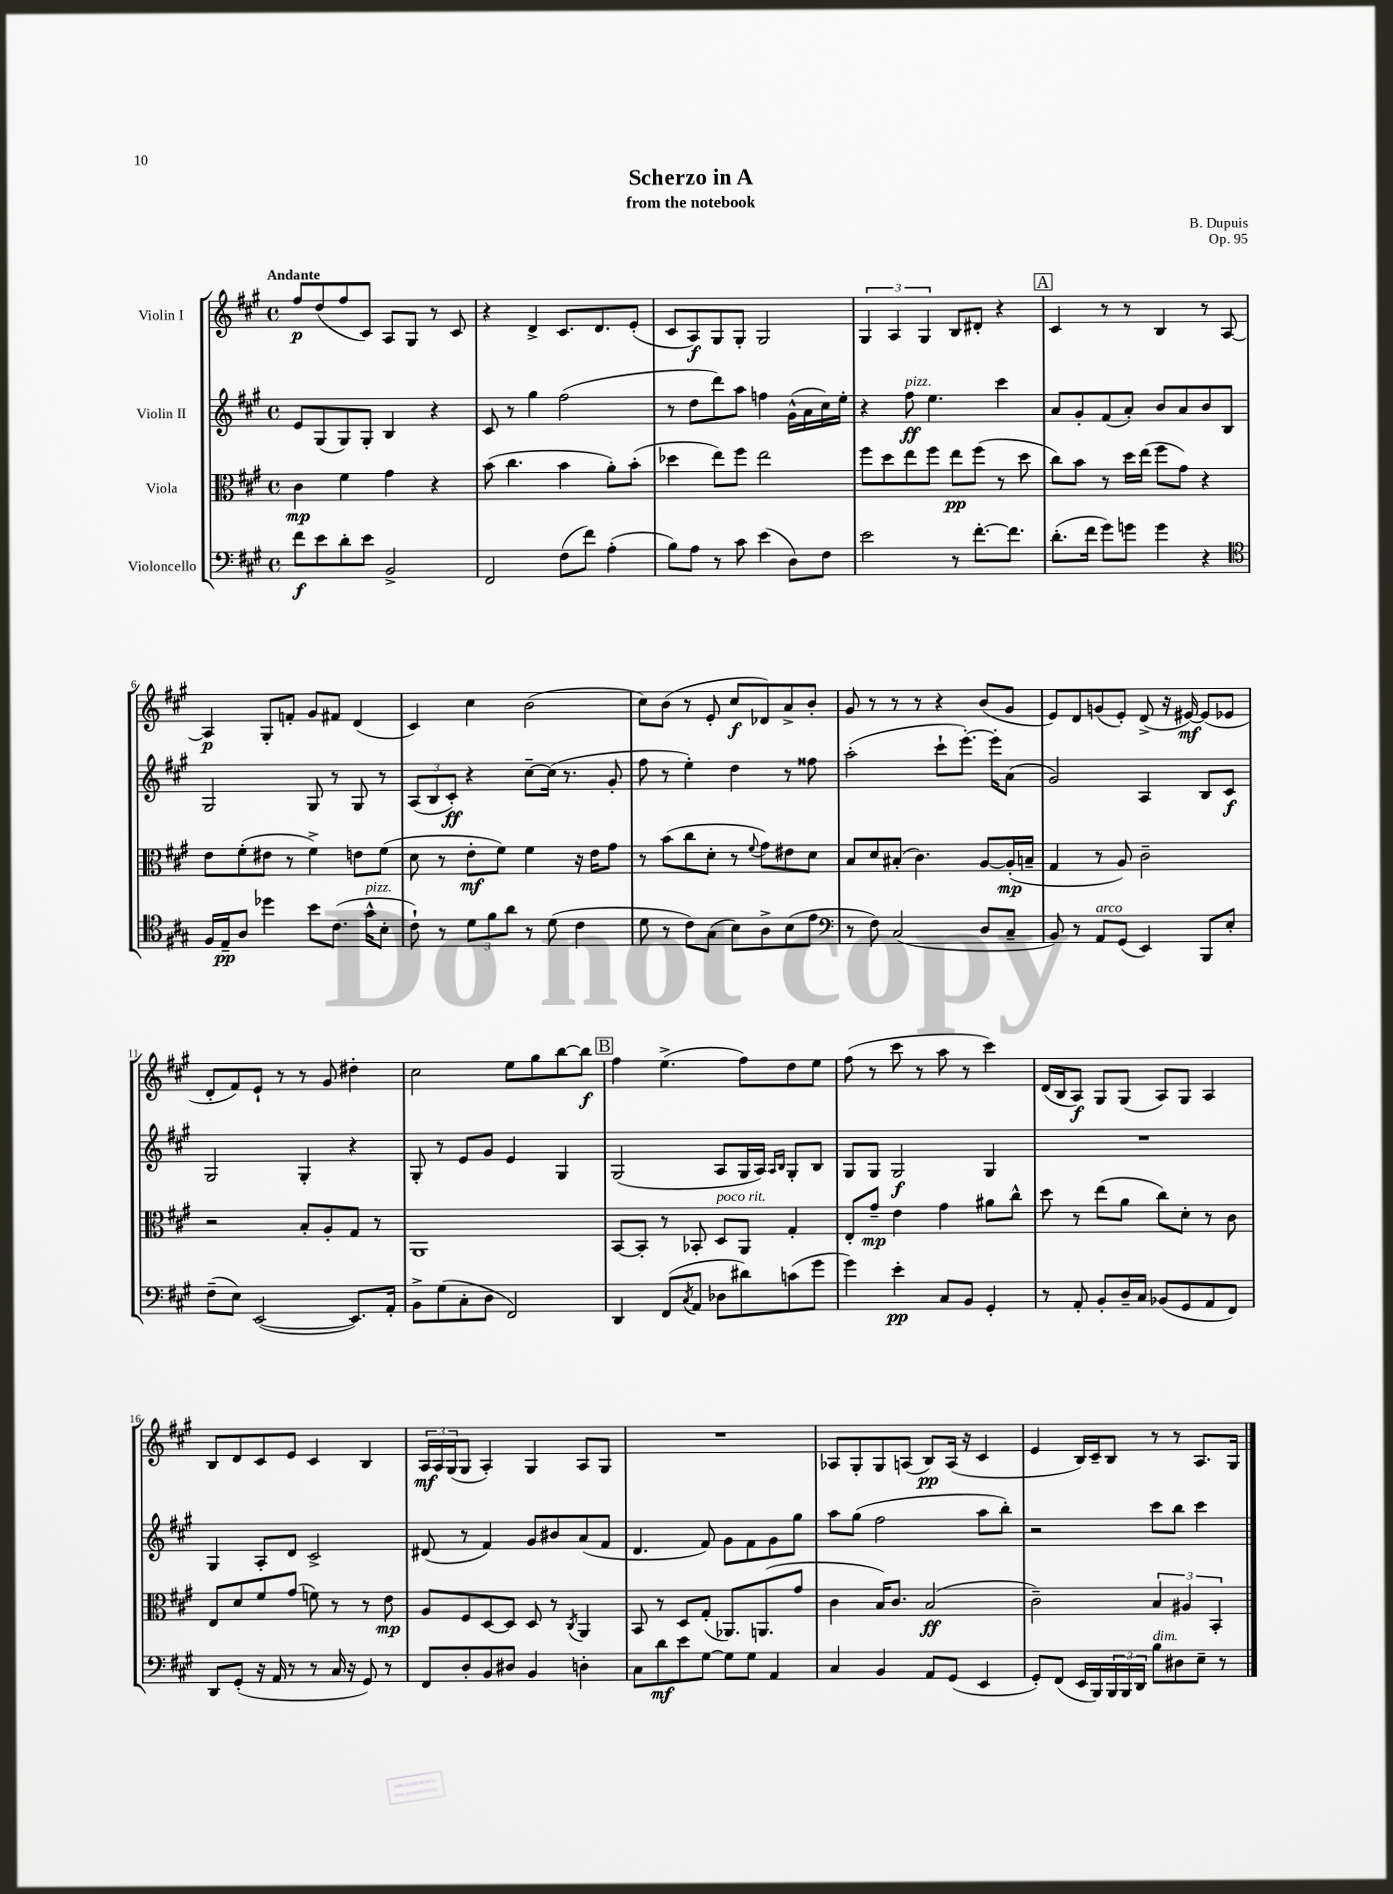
\header { title = "Scherzo in A" composer = "B. Dupuis" subtitle = "from the notebook" opus = "Op. 95" }
<<
\new StaffGroup <<
\new Staff = "s0" \with { instrumentName = "Violin I" } {
    \clef treble \key a \major \defaultTimeSignature \time 4/4 \tempo "Andante"
    fis''8\p d''8( fis''8 cis'8) a8 gis8 r8 cis'8 |
    r4 d'4-> cis'8. d'8. e'8-.( |
    cis'8 a8\f) gis8 gis8-. gis2 |
    \tuplet 3/2 { gis4 a4 gis4 } b8 dis'8-. r4 |
    \mark \markup { \box "A" } cis'4 r8 r8 b4 r8 a8~ |
    a4\p gis8-. f'8-. gis'8 fis'8 d'4( |
    cis'4) cis''4 b'2( |
    cis''8) b'8( r8 e'8-. cis''8\f des'8) a'8-> b'8-. |
    gis'8 r8 r8 r8 r4 b'8( gis'8 |
    e'8) d'8 g'8( e'8-.) d'8->( r16 eis'16~\mf) eis'8( ees'8 |
    d'8-. fis'8) e'8-! r8 r8 gis'8 dis''4-. |
    cis''2 e''8 gis''8 b''8~ b''8\f |
    \mark \markup { \box "B" } fis''4 e''4.->( fis''8) d''8 e''8 |
    fis''8( r8 cis'''8 r8 a''8 r8 cis'''4) |
    d'16( b16 a8\f) gis8 gis8( a8) gis8 a4 |
    b8 d'8 cis'8 e'8 cis'4 b4 |
    \tuplet 3/2 { a16\mf a16 gis16( } gis8 a4-.) gis4 a8 gis8 |
    R1 |
    aes8 gis8-. gis8 a8( b8\pp) a16( r16 cis'4 |
    e'4 b16) cis'16-- b8 r8 r8 a8. gis16 \bar "|." |
}
\new Staff = "s1" \with { instrumentName = "Violin II" } {
    \clef treble \key a \major \defaultTimeSignature \time 4/4
    e'8 gis8( gis8) gis8-. b4 r4 |
    cis'8 r8 gis''4 fis''2( |
    r8 d''8 d'''8) a''8 f''4 gis'16-^( a'16 cis''16) e''16-. |
    r4 fis''8\ff^\markup { \italic "pizz." } e''4. cis'''4 |
    \mark \markup { \box "A" } a'8 gis'8-. fis'8( a'8-.) b'8 a'8 b'8 b8 |
    gis2 gis8 r8 gis8 r8 |
    \tuplet 3/2 { a8( b8 cis'8-.\ff) } r4 cis''8~-- cis''16( r8. gis'8-. |
    fis''8 r8 e''4-.) d''4 r8 fisis''8 |
    a''2-.( cis'''8-! e'''8.~-.) e'''16-. a'8( |
    gis'2) a4 b8 cis'8\f |
    gis2 gis4-. r4 |
    gis8-. r8 e'8 gis'8 e'4 gis4 |
    \mark \markup { \box "B" } gis2( a8 gis16 a16) \grace { a16 b16 } gis8-. b8 |
    gis8 gis8 gis2\f gis4 |
    R1 |
    gis4 a8-. d'8 cis'2-> |
    dis'8( r8 fis'4) gis'8 bis'8 a'8( fis'8 |
    d'4. fis'8) gis'8 fis'8 gis'8 gis''8 |
    a''8 gis''8( fis''2 a''8 b''8-.) |
    r2 cis'''8 b''8 cis'''4 \bar "|." |
}
\new Staff = "s2" \with { instrumentName = "Viola" } {
    \clef alto \key a \major \defaultTimeSignature \time 4/4
    cis'4\mp fis'4 gis'4 r4 |
    b'8( cis''4. b'4 a'8-.) b'8-.( |
    des''4 e''8) fis''8 e''2 |
    fis''8 d''8 e''8 fis''8 e''8\pp fis''8( r8 d''8 |
    \mark \markup { \box "A" } cis''8) b'8 r8 d''16 e''16( fis''8 gis'8) r4 |
    e'8 fis'8-.( eis'8 r8 fis'4->) e'8 fis'8( |
    d'8 r8 e'8-.\mf fis'8) fis'4 r16 e'16 gis'8 |
    r8 b'8( cis''8 d'8-. r8 \appoggiatura { fis'8 } gis'8) eis'8 d'8 |
    b8 d'8 bis8-.( cis'4.) a8~ a16-.\mp( b16-- |
    gis4 r8 a8) cis'2-- |
    r2 b8-. a8-. gis8 r8 |
    a,1 |
    \mark \markup { \box "B" } b,8~ b,8-. r8 bes,8-. d8^\markup { \italic "poco rit." } a,8 gis4-. |
    e8-. gis'8--\mp e'4 gis'4 ais'8 cis''8-^ |
    d''8 r8 e''8( a'8 cis''8) d'8-. r8 cis'8 |
    e8 d'8 fis'8 gis'8( f'8) r8 r8 e'8\mp |
    a8 fis8 d8~ d8 d8 r8 \acciaccatura { cis8 } a,4 |
    b,8 r8 d8 gis8-.( aes,8.) a,8.( gis'8 |
    cis'4 b16) cis'8. b2\ff( |
    cis'2--) \tuplet 3/2 { b4 ais4 b,4-. } \bar "|." |
}
\new Staff = "s3" \with { instrumentName = "Violoncello" } {
    \clef bass \key a \major \defaultTimeSignature \time 4/4
    fis'8\f e'8 d'8-. e'8 b,2-> |
    fis,2 fis8( fis'8) a4-.( |
    b8) a8 r8 cis'8 e'4( d8) fis8 |
    e'2 r8 fis'8.~-. fis'8. |
    \mark \markup { \box "A" } d'8.-.( fis'16 gis'8) g'8 g'4 r4 |
    \clef tenor fis16 e16--\pp a8 des''4 b'8 cis'8.( gis'16-^^\markup { \italic "pizz." } b8-. |
    cis'8-!) r8 \tuplet 3/2 { d'8 fis'8 a'8 } r8 d'8( cis'4 |
    d'8 r8 cis'8) gis8( b8) a8-> b8( e'8 |
    \clef bass r8 fis8) cis2( d8 cis8-- |
    b,8) r8 a,8^\markup { \italic "arco" } gis,8( e,4) b,,8 e8-. |
    fis8--( e8) e,2~( e,8.) a,16-. |
    b,8-> gis8( cis8-. d8 fis,2) |
    \mark \markup { \box "B" } d,4 fis,8( \acciaccatura { cis8 } a,8 des8 dis'8) c'8( gis'8 |
    gis'4) e'4-.\pp cis8 b,8 gis,4-. |
    r8 a,8-. b,8-. d16-- cis16 bes,8( gis,8 a,8 fis,8) |
    d,8 gis,8-.( r16 a,16 r8 r8 cis16 r16 gis,8) r8 |
    fis,8 d8-. b,8 dis8 b,4 d4-. |
    cis8 d'8\mf e'8 gis8~ gis8 gis8 a,4 |
    cis4 b,4 a,8 gis,8( e,4 |
    gis,8-.) fis,8( e,16 b,,16) \tuplet 3/2 { b,,16 b,,16 d,16 } b8^\markup { \italic "dim." } dis8 e8-- r8 \bar "|." |
}
>>
>>
